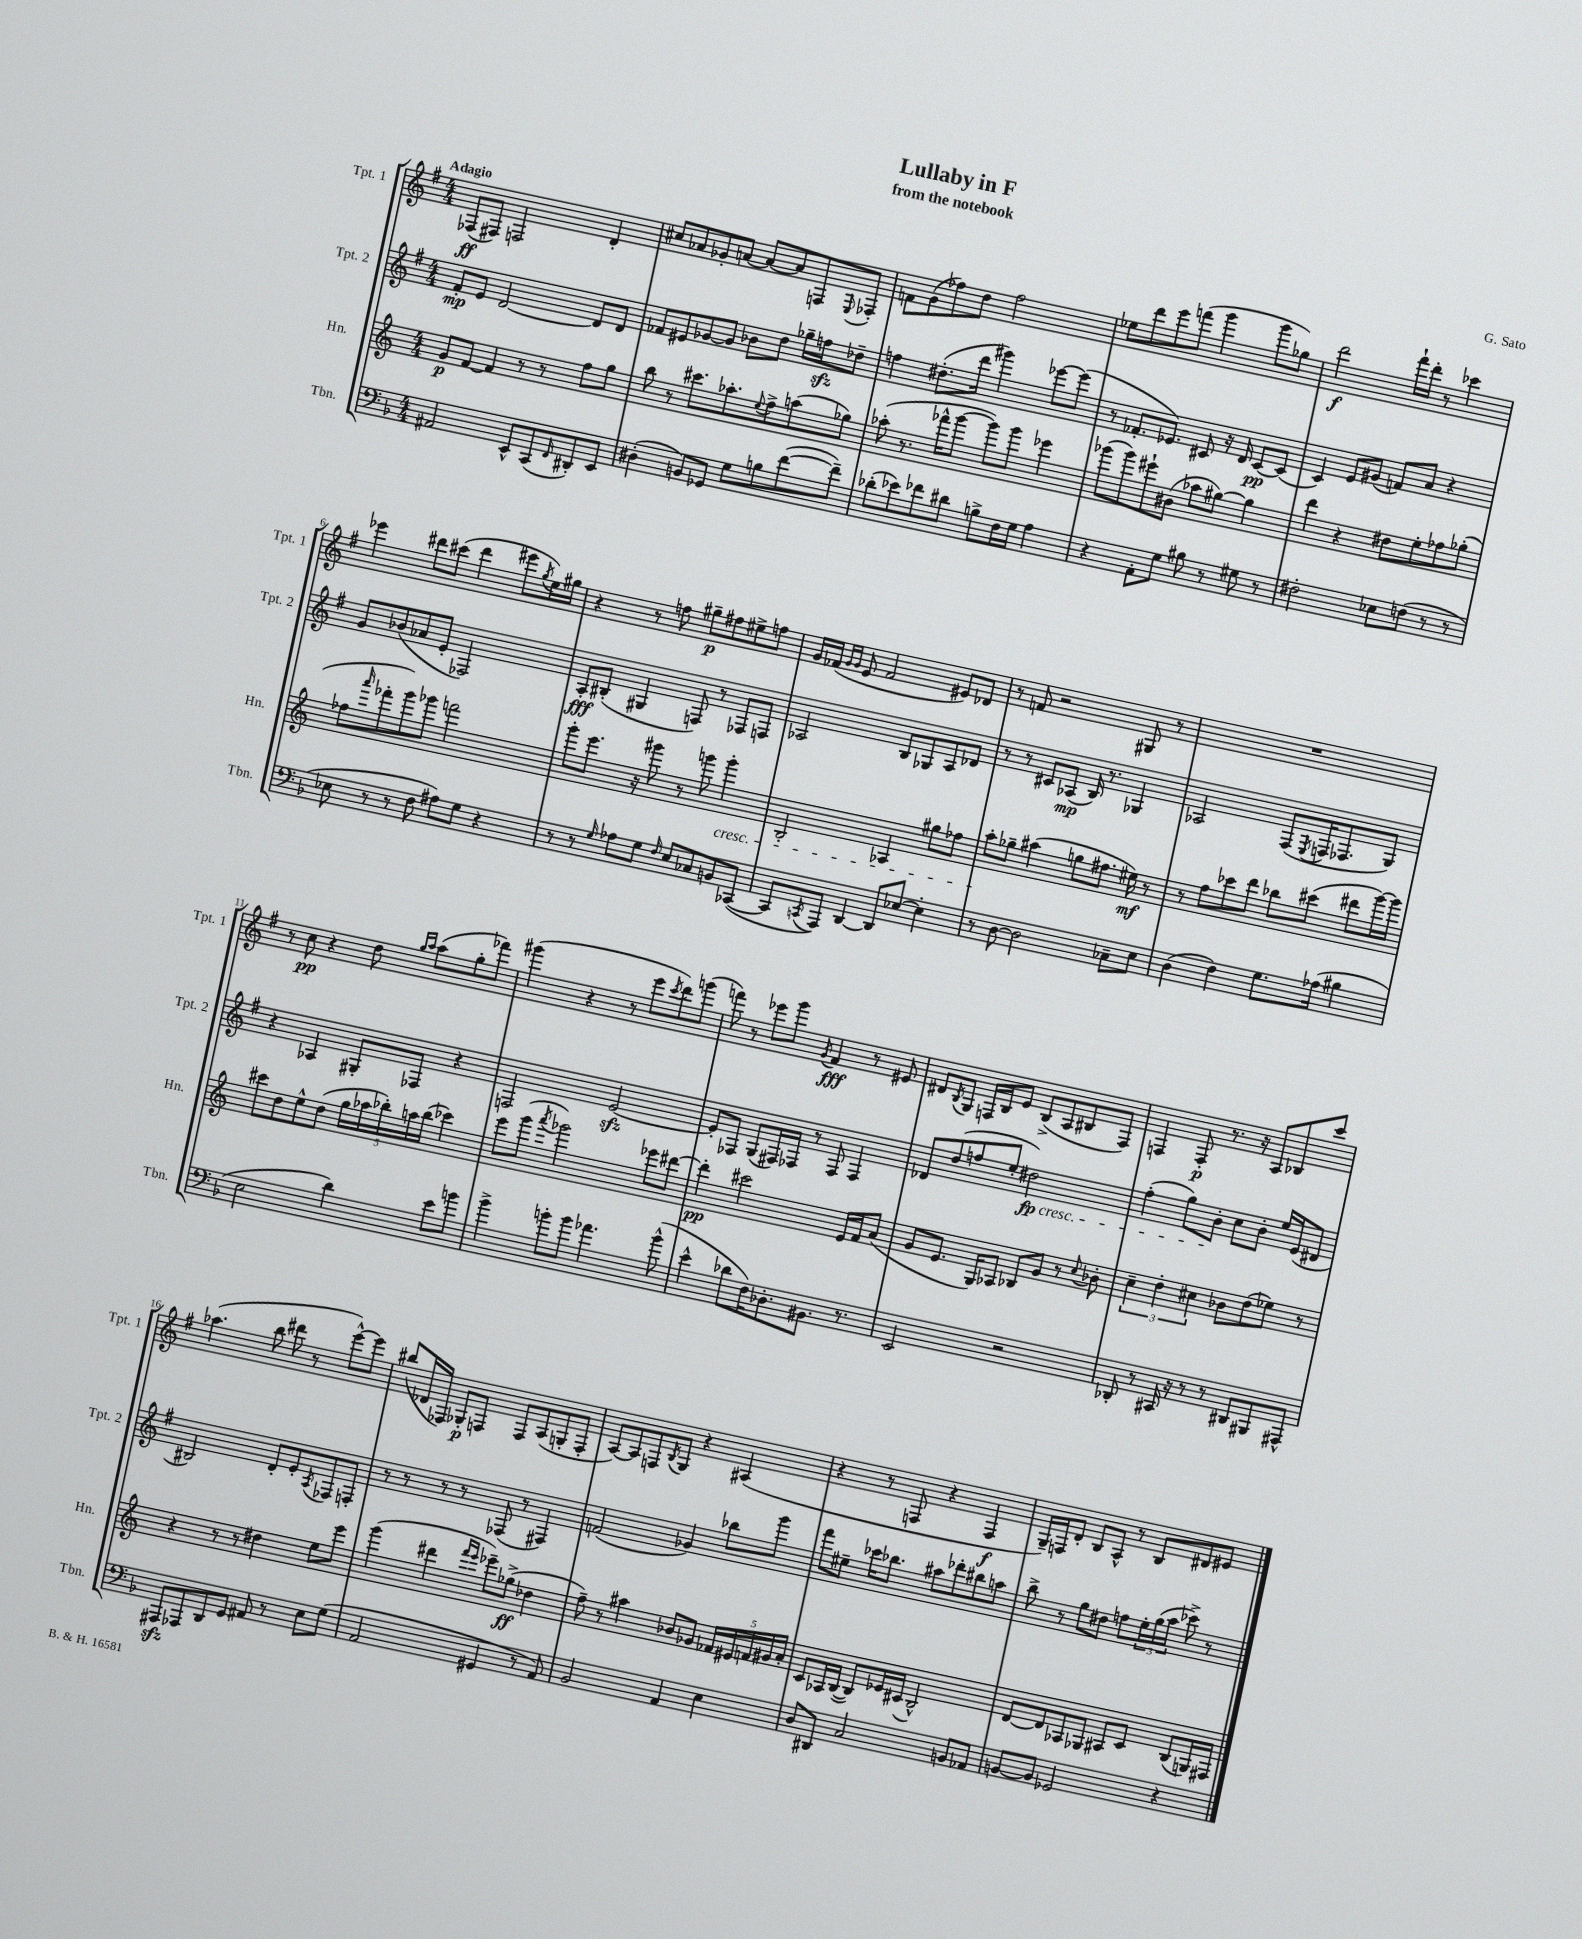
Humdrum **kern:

**kern	**kern	**kern	**kern
*staff4	*staff3	*staff2	*staff1
*clefF4	*clefG2	*clefG2	*clefG2
*k[b-]	*k[]	*k[f#]	*k[f#]
*M4/4	*M4/4	*M4/4	*M4/4
2AA#	8g	8f#'	(8F-
.	[8f	8e	8F#)
.	4f]	[2d	2F
8EE^^	8r	.	.
(8CC	8r	.	.
16qqFF	.	.	.
8DD#')	8ff	8d]	4d'
8EE	8gg	8d	.
=	=	=	=
(4D#'	8bb	8f-	8cc#
.	8r	8e#	8a-
8BB)	8.ccc#	[8g-	8g-'
8GG-	.	8g-]	[8a
.	8.aa-'	.	.
8G	.	8b-	8a_
.	8qqee	.	.
8B	8ff^	8dd	8a]
([8f	(8aa	16gg-~	8F
.	.	16ff	.
.	.	.	8qqE
8f~])	8gg-)	8dd-~	8F-'
=	=	=	=
(8d-'	(8aa-'	4ff	8f
8e-)	8.r	.	(8g
8f-	.	(8.dd#'	8ff-)
.	16fff-^^	.	.
8d#	[8ggg	.	8dd
.	.	16ddd	.
8B^	8ggg])	4ggg#)	2ff-
16F	8ggg	.	.
16G	.	.	.
4A	4eee-	[8eee-	.
.	.	(8eee-]	.
=	=	=	=
4r	(8ggg-	8r	8ee-
.	8ggg-)	8.f-'	8ddd
8AA'	8eee#`	.	8eee
.	.	8.e-)	.
8G	(8b#	.	(8fff
8B#	8aa-	8c#	4ggg
8r	[8gg#)	16r	.
.	.	16d	.
8G#	4gg#]	[8c#	8ggg
8r	.	(8c#]	8gg-)
=	=	=	=
2F#'	4ddd	4c)	2ddd
.	4r	8e	.
.	.	(8g#	.
8E-	8dd#	8f)	16fff#`
.	.	.	16ddd'
(8F	8ee'	8a	8r
8r	8ff-	4r	4ccc-
8r	(8gg-'	.	.
=	=	=	=
8E-	8ff-	8g	4eee-
.	16qqaaa	.	.
8r	8fff-'	(8b-	.
8r	8ggg)	8a-	8ddd#
8F	8ggg-	8e'	(8ccc#
8A#)	2fff	2F-)	4ddd#
8G	.	.	.
4r	.	.	8eee#
.	.	.	8qgg
.	.	.	16ee)
.	.	.	16gg#
=	=	=	=
8r	8ggg'	8A'	4r
8r	8.eee	(8B#'	.
16qqG	.	.	.
8A-	.	4G#	8r
.	16r	.	.
8G	8ggg#	.	8ff
16qqF	.	.	.
8E	8r	8F)	8gg#~
8C-	8ggg	8r	8ff#
8BB	4ggg'	8F-	8ee#^
([8CC-	.	8F	8ff
=	=	=	=
8CC-]	2B'	2A-	16g
.	.	.	(16f-
.	.	.	16qqg
8qCC	.	.	16qqg
8AAA)	.	.	8e
[4DD	.	.	2f-
8DD]	4A-	8B	.
[8E-	.	8G-	.
4E-']	8gg#	8A-	8e#)
.	8ff-	8d-	8d-
=	=	=	=
8r	8aa'	8r	8r
[8D	8gg-~	8r	8f
2D]	(4aa#	8c#	2r
.	.	(8A-	.
.	8gg	16B)	.
.	.	8.r	.
.	8.ff#	.	.
8C-~	.	4G-	8G#
.	16ee#)	.	.
8E	8r	.	8r
=	=	=	=
(4D	8r	2A-	1r
.	8ff	.	.
4F)	8ccc-	.	.
.	8ddd	.	.
8.G	8bb-	(8F#	.
.	.	8qE	.
.	(8ccc#	16F	.
(16A-	.	8.F-	.
4B#	8ddd#	.	.
.	[16ggg)	8G)	.
.	16ggg]	.	.
=	=	=	=
2E	8ccc#	4r	8r
.	8dd	.	8cc
.	8ee^^	4A-	4r
.	(8dd	.	.
4d)	20gg	8G#'	8dd
.	20aa-	.	.
.	20bb-')	.	.
.	.	.	16qqgg
.	.	.	16qqaa
.	.	8F-	(8aa
.	20aa	.	.
.	(20bb-	.	.
8e	4ccc-)	4r	8gg'
8b	.	.	8fff-)
=	=	=	=
4b-^	8eee	2F	(4ggg#
.	(8ggg	.	.
.	8qaaa	.	.
8b'	2ggg-)	.	4r
8b	.	.	.
4.a-	.	[2e	8r
.	.	.	8eee
.	.	.	8qccc
.	8eee-	.	8ddd)
(8b^^	[8ddd#	.	(8ggg
=	=	=	=
4e^^	4ddd#']	8e']	8fff)
.	.	8F-	8r
8d-	2ccc#	(8G	8eee-
16F)	.	16F#)	8ggg
8.D-'	.	16F-	.
.	.	.	8qg
.	.	8r	4f#
8.BB#	.	8F-	.
.	16e	4F-	8r
8.r	16f	.	.
.	(8a	.	8e#
=	=	=	=
2EE	8g	8d-	8d#
.	.	.	8qB
.	8.e	(8dd	8G
.	.	8ff	16F
.	16G)	.	16B
.	8A-	8ee'	8e
2r	8B-	2dd#)	(8B^
.	8g	.	8A
.	8r	.	8B#
.	8qqcc	.	.
.	8b-'	.	8F)
=	=	=	=
8DD-'	6cc~	(4ff#'	4F
8r	.	.	.
.	6dd'	.	.
16CC#	.	8gg)	8F'
16r	.	.	.
.	6cc#	.	.
8r	.	8b'	8.r
8r	8b-	8cc	.
.	.	.	16r
8DD#	(8dd	8b'	8A
8BBB#	8ee-)	16ee	8B-
.	.	(16e	.
8AAA#^^	8r	8d#	8ccc
=	=	=	=
8AAA#	4r	2B#)	(4.aa-
8AAA-	.	.	.
8DD	8r	.	.
8GG	8r	.	8bb
8AA#	4dd#	8d'	8ddd#
8r	.	8e'	8r
.	.	8qA	.
8E	8ee	8F-	[8eee^^)
(8G	8eee	8F'	8eee]
=	=	=	=
2AA	(4ggg	8r	(8bb#
.	.	8r	16d-
.	.	.	16F-)
.	4ddd#	8r	8G-'
.	.	8r	8F
.	16qqfff	.	.
.	16qqeee	.	.
4GG#	8eee-~)	(8F-	8F
.	(8gg-^	8r	(8A
8r	4dd-	4F#)	8G'
8AA)	.	.	8F'
=	=	=	=
2BB-	8ff~)	(2f	[8A)
.	8r	.	8A]
.	4aa#	.	8F
.	.	.	8qB
.	.	.	8G
4AA	8b-	4g-)	4r
.	8g-	.	.
4E	20f-	8bb-	(4A#
.	20e#	.	.
.	20f	.	.
.	.	8ggg	.
.	20g#	.	.
.	20a'	.	.
=	=	=	=
8D	8c	8fff#	4r
8DD#	16A-	8ee#~	.
.	([16B	.	.
2C	8B])	16ccc-	8r
.	.	8.bb-	.
.	16e-	.	8F
.	(16c#	.	.
.	2B^^)	8aa#	4r
.	.	8ddd-'	.
8BB	.	8bb#	4F
8AA-	.	8aa	.
=	=	=	=
[8BB	[8d	8bb^	16G~)
.	.	.	16F
8BB]	8d]	8r	8d'
2GG-	8A-	8gg	8B
.	8G-	8dd#	8A^^
.	8A#	8ff	8r
.	8c	24ee'	8B
.	.	(24gg	.
.	.	24aa	.
4r	(8B	8ccc-^)	8d#
.	16G)	8r	8e#
.	16F#	.	.
==	==	==	==
*-	*-	*-	*-
